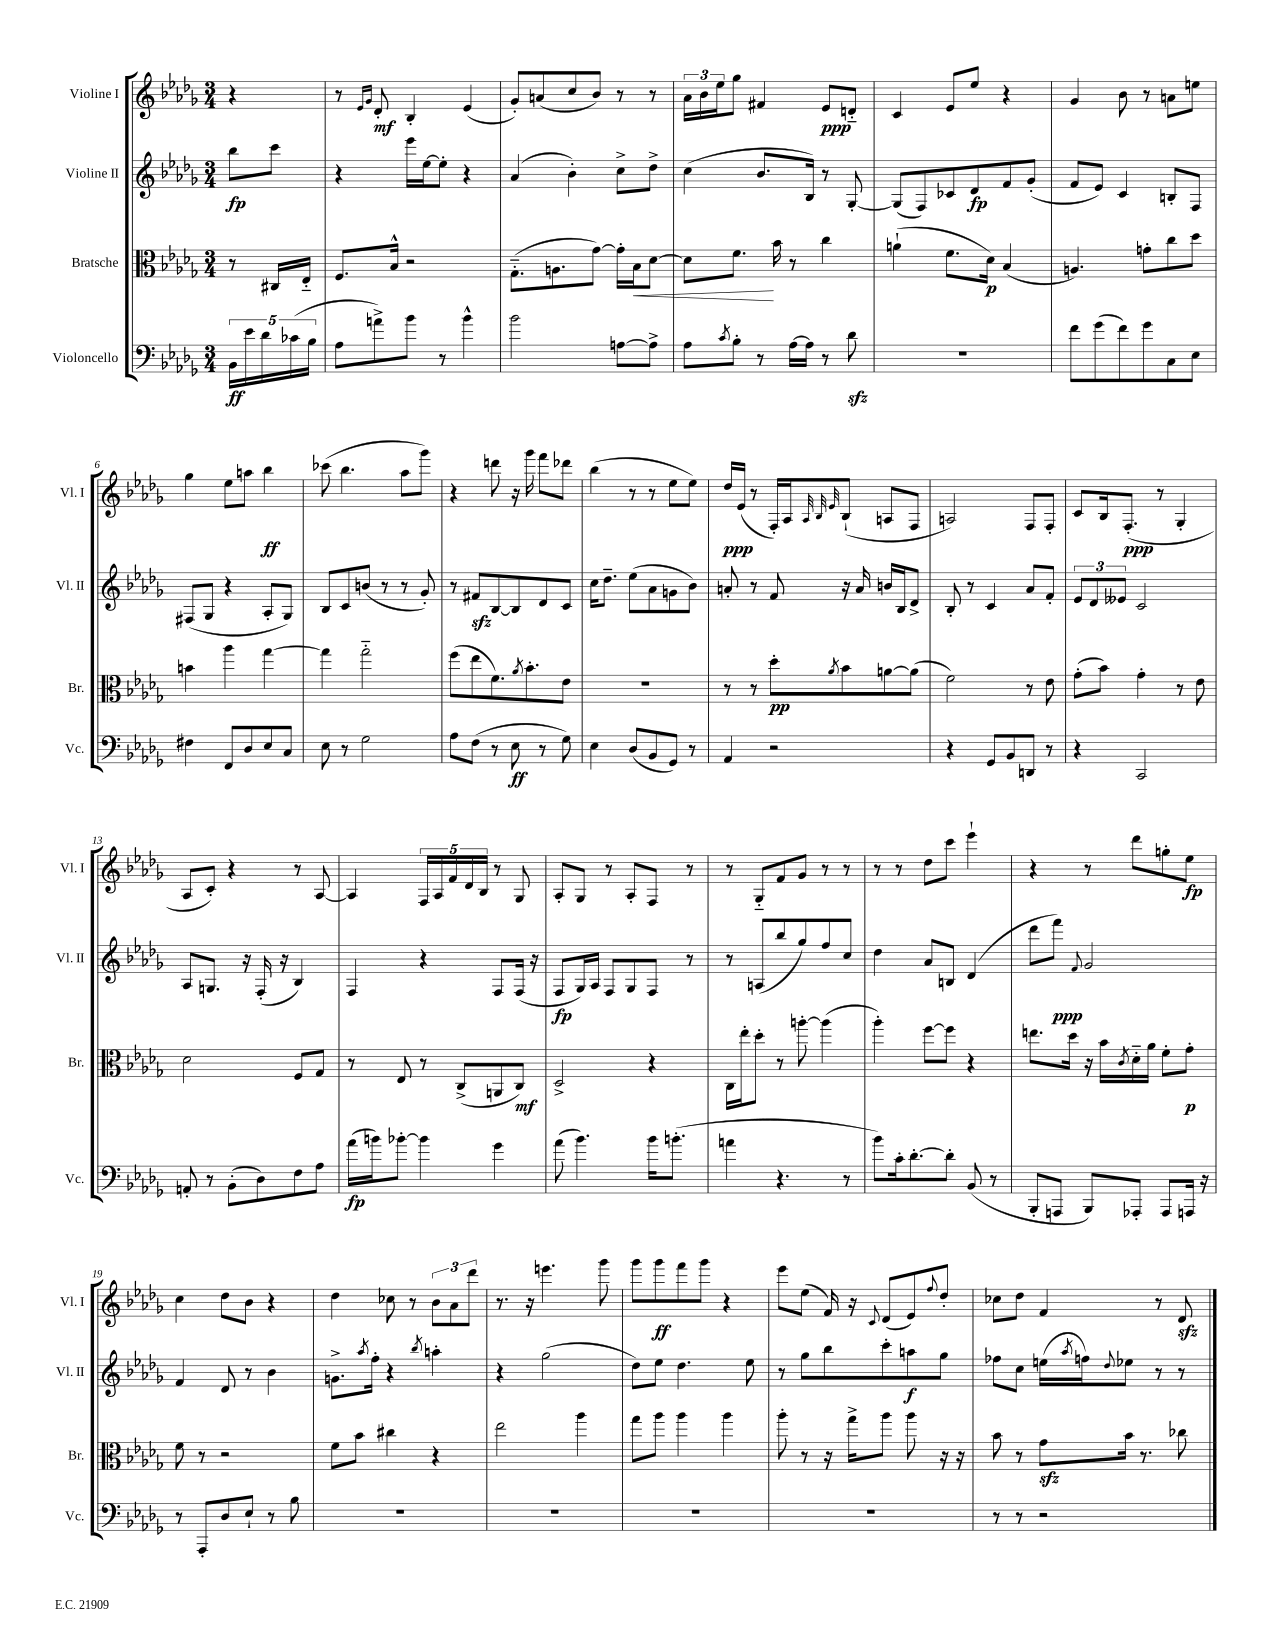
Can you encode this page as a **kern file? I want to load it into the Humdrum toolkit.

**kern	**kern	**kern	**kern
*staff4	*staff3	*staff2	*staff1
*clefF4	*clefC3	*clefG2	*clefG2
*k[b-e-a-d-g-]	*k[b-e-a-d-g-]	*k[b-e-a-d-g-]	*k[b-e-a-d-g-]
*M3/4	*M3/4	*M3/4	*M3/4
20BB-	8r	8bb-	4r
20e-	.	.	.
20d-	.	.	.
.	16C#	8ccc	.
(20c-	.	.	.
.	16E-'~	.	.
20B-	.	.	.
=	=	=	=
8A-	8.F	4r	8r
.	.	.	16qqe-
.	.	.	16qqg-
8a^)	.	.	8d-'
.	16B-^^	.	.
8b-	2r	16eee-	4B-'
.	.	[16ee-	.
8r	.	8ee-']	.
4b-^^	.	4r	(4e-
=	=	=	=
2b-	(8.G-'~	(4a-	8g-')
.	.	.	(8a
.	8.A	.	.
.	.	4b-')	8cc
.	[8g-)	.	8b-)
[8A	16g-']	8cc^	8r
.	16B-	.	.
8A^]	[8d-	8dd-^	8r
=	=	=	=
8A-	8d-]	(4cc	24a-
.	.	.	24b-
.	.	.	24ee-
8qc	.	.	.
8B-'	8.f	.	8gg-
8r	.	8.b-	4f#
.	16b-	.	.
[16A-	8r	.	.
16A-]	.	16B-)	.
8r	4cc	8r	8e-
8d-	.	[8G-'	8d'~
=	=	=	=
2.r	(4a`	(8G-]	4c
.	.	8F)	.
.	8.f	8c-	8e-
.	.	8d-	8ee-
.	16d-)	.	.
.	(4B-	8f	4r
.	.	(8g-'	.
=	=	=	=
8f	4.A)	8f	4g-
(8g-	.	8e-)	.
8f)	.	4c	8b-
8g-	8g'	.	8r
8C	8cc	8B'	8a
8E-	8dd-	8F	8ee
=	=	=	=
4F#	4b	(8F#	4gg-
.	.	8G-	.
8FF	4aa-	4r	8ee-
8D-	.	.	8aa
8E-	[4gg-	8A-'	4bb-
8C	.	8G-)	.
=	=	=	=
8E-	4gg-]	8B-	(8ccc-
8r	.	8c	4.bb-
2G-	2gg-'~	(8b	.
.	.	8r	.
.	.	8r	8aa-
.	.	8g-')	8ggg-)
=	=	=	=
8A-	(8ff	8r	4r
(8F	8ee-	8f#	.
8r	8.f)	[8B-	8ddd
8E-	.	8B-]	16r
.	8qa-	.	.
.	8.b-'	.	16ggg-
8r	.	8d-	8fff
8G-)	8e-	8c	8ddd-
=	=	=	=
4E-	2.r	16cc	(4bb-
.	.	8.dd-~	.
(8D-	.	(8ee-	8r
8BB-	.	8a-	8r
8GG-)	.	8g	8ee-
8r	.	8b-)	8ee-)
=	=	=	=
4AA-	8r	8a'	16dd-
.	.	.	(16e-
.	8r	8r	8r
2r	8dd-'	8f	16F')
.	.	.	16A-
.	.	.	32qqA-
.	.	.	32qqB-
.	8qa-	.	32qqe-
.	8b-	16r	(8B-`
.	.	16a	.
.	[8a	16b	8A
.	.	16B-	.
.	(8a]	8d-^	8F
=	=	=	=
4r	2f)	8B-'	2A)
.	.	8r	.
8GG-	.	4c	.
8BB-	.	.	.
8DD	8r	8a-	8F
8r	8e-	8f'	8F'
=	=	=	=
4r	(8g-'	12e-	8c
.	.	12d-	.
.	8b-)	.	16B-
.	.	12e--	.
.	.	.	(8.F'
2CC	4g-'	2c	.
.	.	.	8r
.	8r	.	4G-'
.	8e-	.	.
=	=	=	=
8AA'	2d-	8A-	8A-
8r	.	8.G	8c')
(8BB-'	.	.	4r
.	.	16r	.
8D-)	.	(16F'	.
.	.	16r	.
8F	8F	4B-)	8r
8A-	8G-	.	[8A-
=	=	=	=
(16a-	8r	4F	4A-]
16b)	.	.	.
[8b-'	8E-	.	.
4b-]	8r	4r	20F
.	.	.	20A-
.	.	.	20f
.	(8C^	.	.
.	.	.	20d-
.	.	.	20B-
4g-	8AA	8F	8r
.	8C)	(16F	8G-
.	.	16r	.
=	=	=	=
(8a-	2D-^	8F	8A-'
4.b-)	.	16G-)	8G-
.	.	16A-	.
.	.	8F	8r
.	.	8G-	8A-'
16b-	4r	8F	8F
(8.b'	.	.	.
.	.	8r	8r
=	=	=	=
4a	16C	8r	8r
.	16ee-'	.	.
.	8dd-'	(8A	8G-'~
4.r	8r	8bb-	8f
.	[8aa'	8gg-)	8g-
.	(4aa]	8ff	8r
8r	.	8cc	8r
=	=	=	=
8b-)	4aa-')	4dd-	8r
16c'	.	.	8r
[8.d-'	.	.	.
.	[8ff	8a-	8dd-
8d-']	8ff]	8B	8ccc
(8BB-	4r	(4d-	4eee-`
8r	.	.	.
=	=	=	=
8BBB-'	8.ee	8ddd-	4r
8AAA	.	8fff)	.
.	16dd-	.	.
.	.	8qqf	.
8BBB-)	16r	2g-	8r
.	16b-	.	.
.	8qc	.	.
8AAA-'	16d-'~	.	8ddd-
.	16a-	.	.
8AAA-	8f'	.	8gg'
16AAA	8g-'	.	8ee-
16r	.	.	.
=	=	=	=
8r	8f	4f	4cc
8AAA-'	8r	.	.
8D-	2r	8d-	8dd-
8E-`	.	8r	8b-
8r	.	4b-	4r
8B-	.	.	.
=	=	=	=
2.r	8f	8.g^	4dd-
.	8b-	.	.
.	.	8qaa-	.
.	.	16ff'	.
.	4cc#	4r	8cc-
.	.	.	8r
.	.	8qbb-	.
.	4r	4aa'	12b-
.	.	.	12a-
.	.	.	12ddd-
=	=	=	=
2.r	2ee-	4r	8.r
.	.	.	16r
.	.	(2gg-	4.eee
.	4aa-	.	.
.	.	.	8ggg-
=	=	=	=
2.r	8gg-	8dd-)	8ggg-
.	8aa-	8ee-	8ggg-
.	4aa-	4.dd-	8fff
.	.	.	8ggg-
.	4aa-	.	4r
.	.	8ee-	.
=	=	=	=
2.r	8aa-'	8r	8eee-
.	8r	8gg-	(8ee-
.	16r	8bb-	16f)
.	16gg-^	.	16r
.	.	.	8qqc
.	8aa-	8ccc'	(8d-
.	8aa-	8aa	8e-)
.	.	.	8qqff
.	16r	8gg-	8dd-'
.	16r	.	.
=	=	=	=
8r	8b-	8ff-	8cc-
8r	8r	8cc	8dd-
2r	8g-	(16ee	4f
.	.	8qaa-	.
.	.	16ff)	.
.	.	8qqdd-	.
.	16b-	8ee-	.
.	8.r	.	.
.	.	8r	8r
.	8cc-	8r	8d-
==	==	==	==
*-	*-	*-	*-
